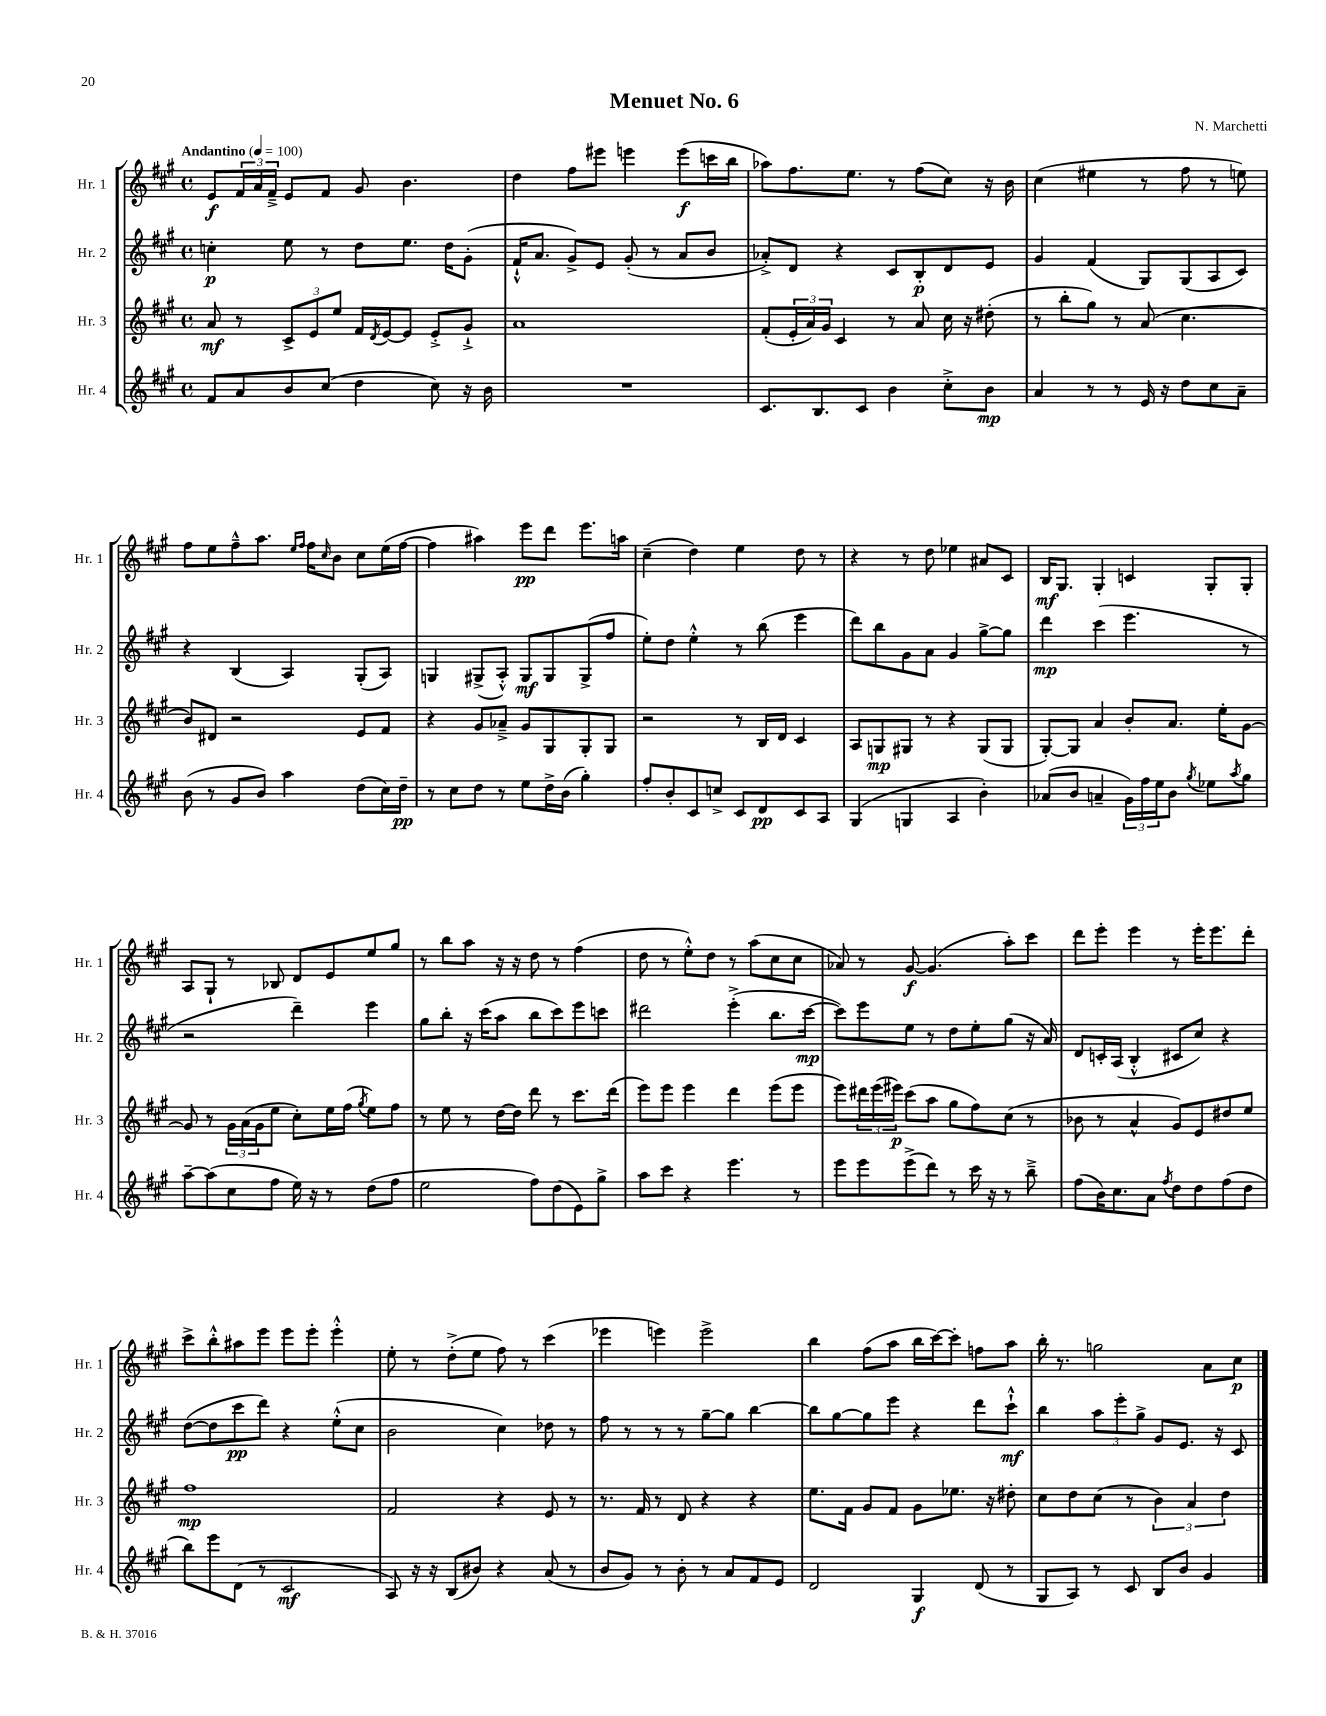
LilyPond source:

\header { title = "Menuet No. 6" composer = "N. Marchetti" }
<<
\new StaffGroup <<
\new Staff = "s0" \with { instrumentName = "Hr. 1" shortInstrumentName = "Hr. 1" } {
    \clef treble \key a \major \defaultTimeSignature \time 4/4 \tempo "Andantino" 4 = 100
    e'8\f \tuplet 3/2 { fis'16 a'16 fis'16---> } e'8 fis'8 gis'8 b'4. |
    d''4 fis''8 eis'''8 e'''4 e'''8\f( c'''16 b''16 |
    aes''8) fis''8. e''8. r8 fis''8( cis''8) r16 b'16 |
    cis''4( eis''4 r8 fis''8 r8 e''8) |
    fis''8 e''8 fis''8---^ a''8. \grace { e''16 fis''16 } fis''16 \grace { cis''16 } b'8 cis''8 e''16( fis''16~ |
    fis''4 ais''4) e'''8\pp d'''8 e'''8. a''16 |
    cis''4--( d''4) e''4 d''8 r8 |
    r4 r8 d''8 ees''4 ais'8 cis'8 |
    b16\mf gis8. gis4-. c'4 gis8-. gis8-. |
    a8 gis8-! r8 bes8 d'8 e'8 e''8 gis''8 |
    r8 b''8 a''8 r16 r16 d''8 r8 fis''4( |
    d''8 r8 e''8-.-^) d''8 r8 a''8( cis''8 cis''8 |
    aes'8) r8 gis'8~\f gis'4.( a''8-.) cis'''8 |
    d'''8 e'''8-. e'''4 r8 e'''16-. e'''8. d'''8-. |
    cis'''8-> b''8-.-^ ais''8 e'''8 e'''8 e'''8-. e'''4-.-^ |
    e''8-. r8 d''8-.->( e''8 fis''8) r8 cis'''4( |
    ees'''4 e'''4) e'''2-> |
    b''4 fis''8( a''8 b''16 cis'''16~) cis'''8-. f''8 a''8 |
    b''16-. r8. g''2 a'8 cis''8\p \bar "|." |
}
\new Staff = "s1" \with { instrumentName = "Hr. 2" shortInstrumentName = "Hr. 2" } {
    \clef treble \key a \major \defaultTimeSignature \time 4/4
    c''4-.\p e''8 r8 d''8 e''8. d''16 gis'8-.( |
    fis'16-!-^ a'8. gis'8->) e'8 gis'8-.( r8 a'8 b'8 |
    aes'8-.->) d'8 r4 cis'8 b8-.\p d'8 e'8 |
    gis'4 fis'4( gis8) gis8( a8 cis'8) |
    r4 b4( a4) gis8-.( a8) |
    g4 gis8->( a8-.-^) gis8\mf gis8 gis8->( fis''8 |
    e''8-.) d''8 e''4-.-^ r8 b''8( e'''4 |
    d'''8) b''8 gis'8 a'8 gis'4 gis''8~-> gis''8 |
    d'''4\mp cis'''4( e'''4. r8 |
    r2 d'''4--) e'''4 |
    gis''8 b''8-. r16 cis'''16( a''8 b''8 cis'''8) e'''8 c'''8 |
    dis'''2 e'''4-.->( b''8. cis'''16~\mp |
    cis'''8) e'''8 e''8 r8 d''8 e''8-. gis''8( r16 a'16) |
    d'8 c'16-. a16( b4-.-^ cis'8 cis''8) r4 |
    d''8~( d''8 cis'''8\pp d'''8) r4 e''8-.-^( cis''8 |
    b'2 cis''4) des''8 r8 |
    fis''8 r8 r8 r8 gis''8~-- gis''8 b''4~ |
    b''8 gis''8~ gis''8 e'''8 r4 d'''8 cis'''8-!-^\mf |
    b''4 \tuplet 3/2 { a''8 e'''8-. gis''8-> } gis'8 e'8. r16 cis'8 \bar "|." |
}
\new Staff = "s2" \with { instrumentName = "Hr. 3" shortInstrumentName = "Hr. 3" } {
    \clef treble \key a \major \defaultTimeSignature \time 4/4
    a'8\mf r8 \tuplet 3/2 { cis'8-> e'8 e''8 } fis'16 \acciaccatura { d'8 } e'16~ e'8 e'8-.-> gis'8-!-> |
    a'1 |
    fis'8-.( \tuplet 3/2 { e'16-. a'16) gis'16 } cis'4 r8 a'8 cis''16 r16 dis''8-.( |
    r8 b''8-. gis''8) r8 a'8( cis''4. |
    b'8) dis'8 r2 e'8 fis'8 |
    r4 gis'8 aes'8---> gis'8 gis8 gis8-. gis8 |
    r2 r8 b16 d'16 cis'4 |
    a8 g8\mp gis8 r8 r4 gis8( gis8 |
    gis8~-.) gis8 a'4 b'8-. a'8. e''16-. gis'8~ |
    gis'8 r8 \tuplet 3/2 { gis'16 a'16( gis'16 } e''8 cis''8-.) e''16 fis''16( \acciaccatura { gis''8 } e''8) fis''8 |
    r8 e''8 r8 d''16~ d''16 d'''8 r8 cis'''8. d'''16( |
    e'''8) e'''8 e'''4 d'''4 e'''8( e'''8 |
    e'''8) \tuplet 3/2 { dis'''16 e'''16( eis'''16\p) } cis'''8( a''8 gis''8 fis''8) cis''8( r8 |
    bes'8 r8 a'4-^ gis'8) e'8 dis''8 e''8 |
    fis''1\mp |
    fis'2 r4 e'8 r8 |
    r8. fis'16 r8 d'8 r4 r4 |
    e''8. fis'16 gis'8 fis'8 gis'8 ees''8. r16 dis''8-. |
    cis''8 d''8 cis''8( r8 \tuplet 3/2 { b'4) a'4 d''4 } \bar "|." |
}
\new Staff = "s3" \with { instrumentName = "Hr. 4" shortInstrumentName = "Hr. 4" } {
    \clef treble \key a \major \defaultTimeSignature \time 4/4
    fis'8 a'8 b'8 cis''8( d''4 cis''8) r16 b'16 |
    R1 |
    cis'8. b8. cis'8 b'4 cis''8-.-> b'8\mp |
    a'4 r8 r8 e'16 r16 d''8 cis''8 a'8-- |
    b'8( r8 gis'8 b'8) a''4 d''8( cis''16) d''16--\pp |
    r8 cis''8 d''8 r8 e''8 d''16-> b'16( gis''4-.) |
    fis''8-. b'8-. cis'8 c''8-> cis'8 d'8\pp cis'8 a8 |
    gis4( g4 a4 b'4-.) |
    aes'8( b'8 a'4-- \tuplet 3/2 { gis'16) fis''16 e''16 } b'8 \acciaccatura { gis''8 } ees''8 \acciaccatura { a''8 } gis''8 |
    a''8~-- a''8( cis''8 fis''8 e''16) r16 r8 d''8( fis''8 |
    e''2 fis''8) d''8( e'8) gis''8-> |
    a''8 cis'''8 r4 e'''4. r8 |
    e'''8 e'''8 e'''8->( d'''8) r8 cis'''16 r16 r8 b''8---> |
    fis''8( b'16) cis''8. a'8 \acciaccatura { fis''8 } d''8 d''8 fis''8( d''8 |
    b''8) e'''8 d'8( r8 cis'2\mf |
    a8) r16 r16 b8( bis'8) r4 a'8( r8 |
    b'8 gis'8) r8 b'8-. r8 a'8 fis'8 e'8 |
    d'2 gis4\f d'8( r8 |
    gis8 a8) r8 cis'8 b8 b'8 gis'4 \bar "|." |
}
>>
>>
\layout { \context { \Score \remove "Bar_number_engraver" } }
